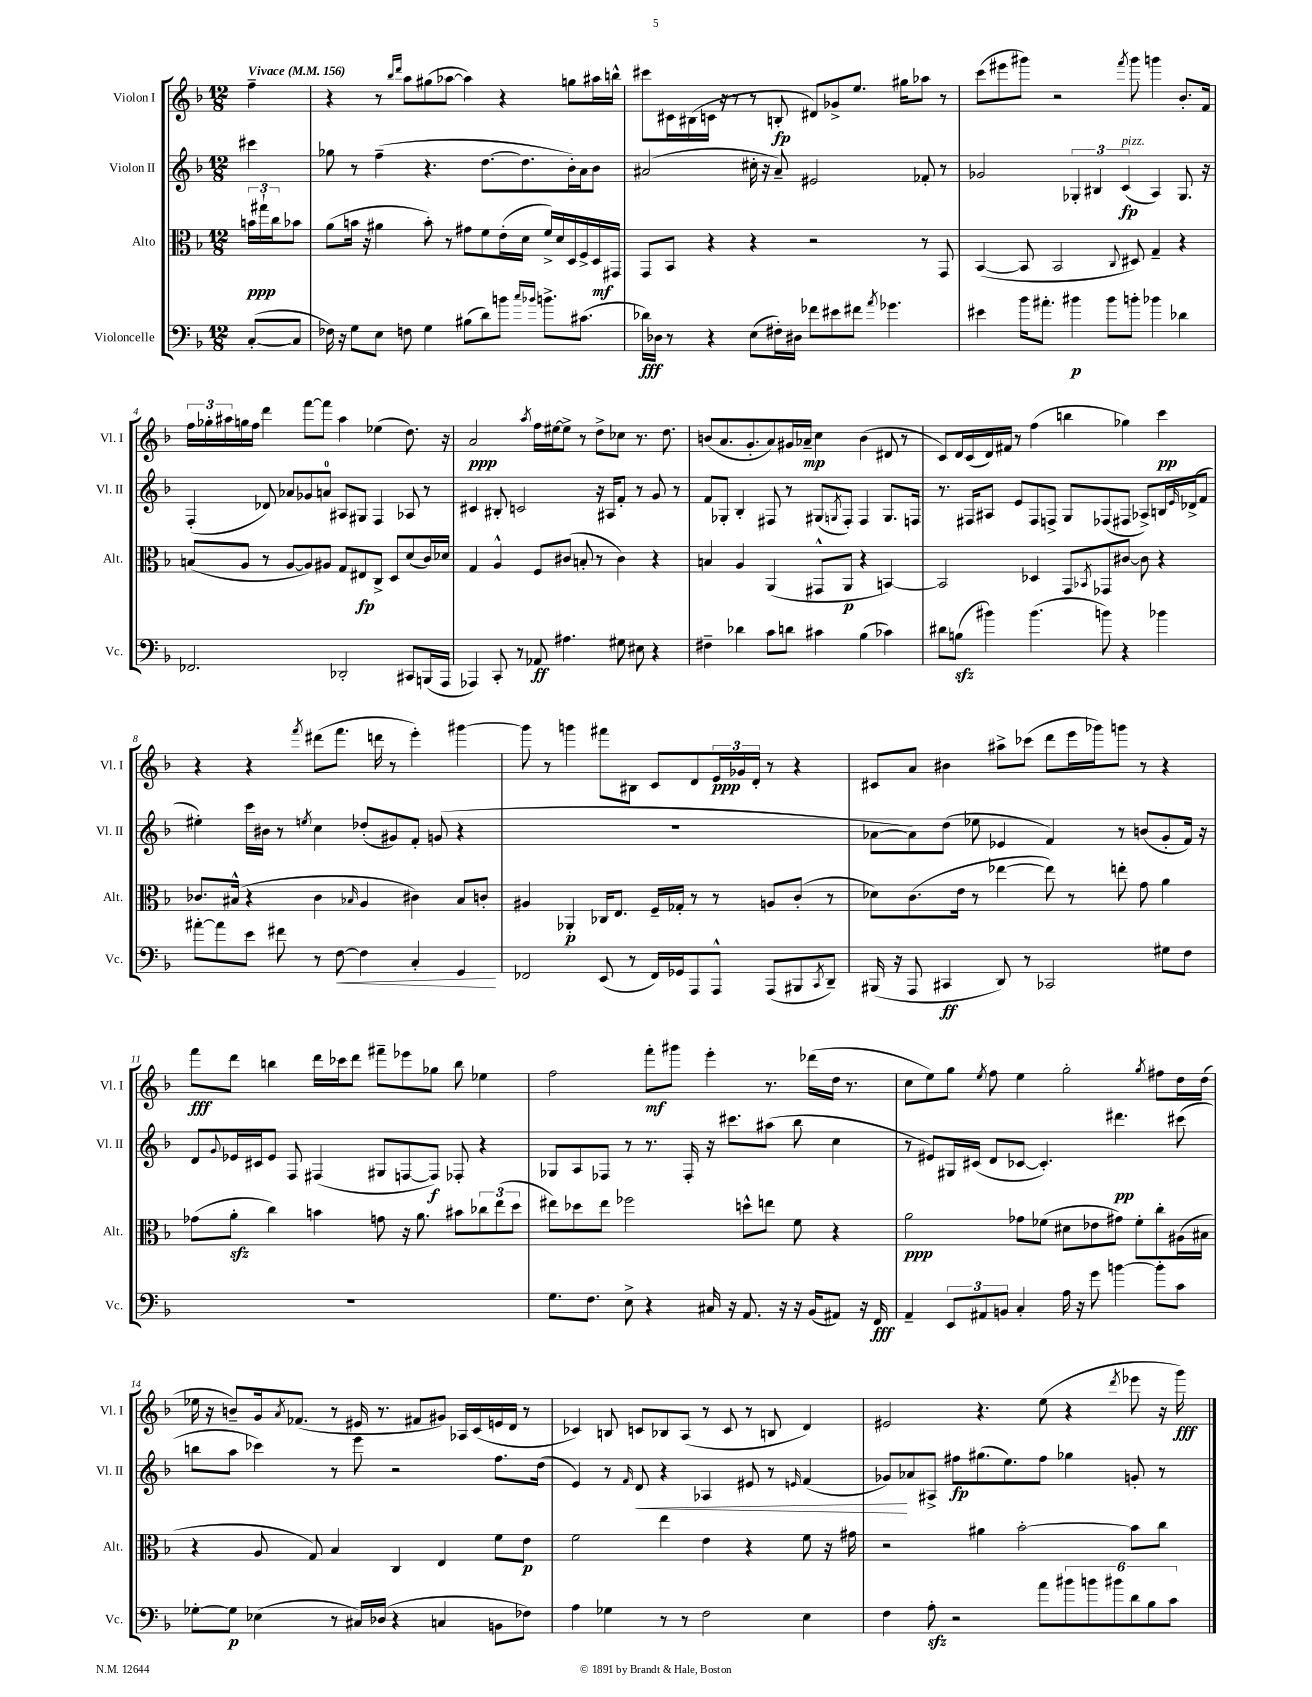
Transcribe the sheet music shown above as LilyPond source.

<<
\new StaffGroup <<
\new Staff = "s0" \with { instrumentName = "Violon I" shortInstrumentName = "Vl. I" } {
    \clef treble \key f \major \numericTimeSignature \time 12/8 \partial 4 \tempo "Vivace" 4 = 156
    f''4-- |
    r4 r8 \grace { bes''16 d'''16 } a''8 gis''8( aes''8~ aes''4) r4 g''8 ais''16 b''16-^ |
    cis'''8 cis'16 bis16( c'16 r16 r8 r8 b8-.\fp dis'8) ges'8-> e''8. gis''16 aes''8 r8 |
    c'''8( eis'''8 gis'''8) r2 \acciaccatura { f'''8 } gis'''8 g'''4 bes'8.-. f'16 |
    \tuplet 3/2 { f''16 ges''16-. ais''16 } g''16 f''16 d'''4 f'''8~ f'''8 ais''4 ees''4( d''8.) r16 |
    a'2\ppp \acciaccatura { a''8 } f''16 eis''16~ eis''8-> r8 d''8-> ces''8 r8. d''8. |
    b'8( a'8. g'8.-. a'8) gis'16 aes'16--\mp c''4 b'4( dis'8 r8 |
    c'8) d'16 c'16( d'16) fis'16 r8 f''4( b''4 ges''4) c'''4\pp |
    r4 r4 \acciaccatura { f'''8 } dis'''8( f'''8. d'''16 r8 e'''4-.) gis'''4~ |
    gis'''8 r8 g'''4 fis'''8 bis8 c'8 d'8 \tuplet 3/2 { e'16\ppp ges'16 d'16-. } r8 r4 |
    cis'8 a'8 bis'4 ais''8-> ces'''8( d'''8 e'''16 ges'''16) g'''8 r8 r4 |
    f'''8\fff d'''8 b''4 d'''16 ces'''16 d'''8 fis'''8-- ees'''8 ges''8 b''8 ees''4 |
    f''2 f'''8-.\mf gis'''8 e'''4-. r8. des'''16( d''16 r8. |
    c''8 e''8) g''8 \acciaccatura { e''8 } f''8 e''4 g''2-. \acciaccatura { g''8 } fis''8 d''16 d''16( |
    ees''16 r16 b'8--) g'16 \acciaccatura { a'8 } fes'8.( r8 eis'16 r8. fis'8 gis'8) aes16 c'16( e'16 d'16 r8 |
    ces'4) b8 c'8 bes8 a8( r8 c'8 r8 b8 d'4) |
    eis'2 r4. e''8( r4 \acciaccatura { d'''8 } ees'''8 r16 g'''16\fff) \bar "|." |
}
\new Staff = "s1" \with { instrumentName = "Violon II" shortInstrumentName = "Vl. II" } {
    \clef treble \key f \major \numericTimeSignature \time 12/8 \partial 4
    cis'''4 |
    ges''8 r8 f''4--( r4. d''8.~ d''8. bes'16-.) a'16 bes'8 |
    ais'2( cis''16-. r16 ais'8--) eis'2 fes'8-. r8 |
    ges'2 \tuplet 3/2 { ges4-. bis4 c'4\fp^\markup { \italic "pizz." }( } a4) ges8. r16 |
    f4-.( des'8) aes'8 ges'8 a'8-0 ais8 gis8 f4 aes8 r8 |
    cis'4 bis8-. c'2 r16 ais16 f'8-. r8 g'8 r8 |
    f'8 ges8-. bes4-. fis8 r8 gis8( \acciaccatura { g8 } fis8-.) fis4 g8. f16 |
    r8. fis16 ais8 e'8 fis8 f8-> g8 fes8( fis8 aes8->) b16 \grace { e'16 } des'16->( f'8 |
    eis''4-.) c'''16 bis'16 r8 \acciaccatura { e''8 } c''4 des''8-.( gis'8) f'8-. g'8( r4 |
    R1. |
    aes'8~ aes'8) d''8( ees''8 ees'4 f'4) r8 b'8( g'8-. f'16) r16 |
    d'8 \appoggiatura { g'8 } ees'16 cis'16 ees'8 f8 fis4( gis8 f8~ f8\f) fes8-. r4 |
    ges8 a8 fes8 r8 r8. fes16-. r16 cis'''8. ais''8( bes''8 c''4 |
    r8 eis'8) gis16 cis'16( d'8 ces'8~ ces'4.-.) dis'''4.\pp cis'''8( |
    b''8 a''8 ces'''4) r8 e'''8 r2 f''8. d''16( |
    e'4) r8 \grace { f'16 } d'8\< r4 aes4 eis'8 r8 \grace { e'16 } f'4( |
    ges'8\!) aes'8 ais8-> fis''8\fp gis''8.( e''8.) fis''8 ges''4 g'8-. r8 \bar "|." |
}
\new Staff = "s2" \with { instrumentName = "Alto" shortInstrumentName = "Alt." } {
    \clef alto \key f \major \numericTimeSignature \time 12/8 \partial 4
    \tuplet 3/2 { b'16\ppp gis''16-! c''16 } bes'8 |
    a'8( b'16 r16 ais'4 b'8-.) r8 gis'8 f'8 e'16-.( d'16 f'16->) d'16 d16 f16-> d16\mf gis,16 |
    g,8 bes,8 r4 r4 r2 r8 g,8 |
    bes,4~( bes,8 bes,2 \appoggiatura { c8 } dis8) g4-- r4 |
    b8( a8 r8 a8~ a8) ais8 g8 eis8\fp c8-> d8 d'8( c'16) des'16 |
    g4 a4-^ f8 cis'8( b8-. r8 cis'4) r4 |
    b4 a4 a,4( gis,8-^ a,8\p r4 b,4~) |
    b,2 des4 g,8 \acciaccatura { bes,8 } ges,8 cis'8~ cis'8 r4 |
    ces'8. bis16-^( r4 ces'4 \grace { bes16 } a4 cis'4) bes8 c'8-. |
    ais4 aes,4-.\p ces16 e8. f16-- ges16-. r8 r8 a8 c'8-.( r8 |
    des'8) c'8.( e'16 r8 ees''4~ ees''8) r8 e''8-. g'8 a'4 |
    ges'8( a'8-.\sfz c''4) b'4 g'8 r16 a'8. bis'8 \tuplet 3/2 { ces''8 e''8( d''8 } |
    eis''8) des''8 eis''8 fes''2 d''8-^ e''8 f'8 r4 |
    a'2\ppp ges'8 fes'8( dis'8 ees'8 gis'8) fes'8-. c''8-. ais16( bis16 |
    r4 a8 g8) bes4 c4 e4 f'8 e'8\p |
    f'2 e''4 e'4 r4 f'8 r16 gis'16 |
    r2 ais'4 bes'2~-. bes'8 c''8 \bar "|." |
}
\new Staff = "s3" \with { instrumentName = "Violoncelle" shortInstrumentName = "Vc." } {
    \clef bass \key f \major \numericTimeSignature \time 12/8 \partial 4
    c8~-.( c8 |
    fes16) r16 g8 e8 f8 g4 bis8( d'8) b'8 \grace { c''16 bes'16 } b'8.-> cis'8.( |
    des'16\fff) des16 r8 r4 e8( fis16-.) dis16 fes'8 eis'8 fis'8 \acciaccatura { a'8 } ges'4. |
    eis'4 bes'16 ais'8.-. bis'4\p bis'8 b'8-. bes'4 des'4 |
    fes,2. des,2-. cis,8 b,,16( a,,16 |
    aes,,4) c,8-. r8 aes,8\ff ais4. gis8 eis8 r4 |
    fis4-- des'4 c'8 d'8 cis'4 bes4( ces'4) |
    dis'8 b8\sfz( bis'4) bis'4.( b'8) r4 bes'4 |
    ais'8~-. ais'8 e'8 fis'8 r8 f8~\< f4 c4-. g,4\! |
    fes,2 e,8( r8 fes,16) ges,16 a,,8 a,,8-^ a,,8( bis,,8 \acciaccatura { c,8 } d,8--) |
    bis,,16( r16 a,,8 cis,4\ff d,8) r8 ces,2 gis8 f8 |
    R1. |
    g8. f8. e8-> r4 cis16 r16 a,8. r16 r16 bes,16( ais,8) r16 f,16\fff |
    a,4-- \tuplet 3/2 { e,8 ais,8 b,8 } c4-. a16 r16 g'8 b'4~ b'8-. c'8 |
    ges8~-. ges8\p ees4( r8 cis16) des16( r4 c4 b,8 fes8) |
    a4 ges4 r8 r8 f2 e4 |
    f4 a8-.\sfz r2 a'8 \tuplet 6/4 { bis'8 b'8 bis'8 d'8 bes8 c'8 } \bar "|." |
}
>>
>>
